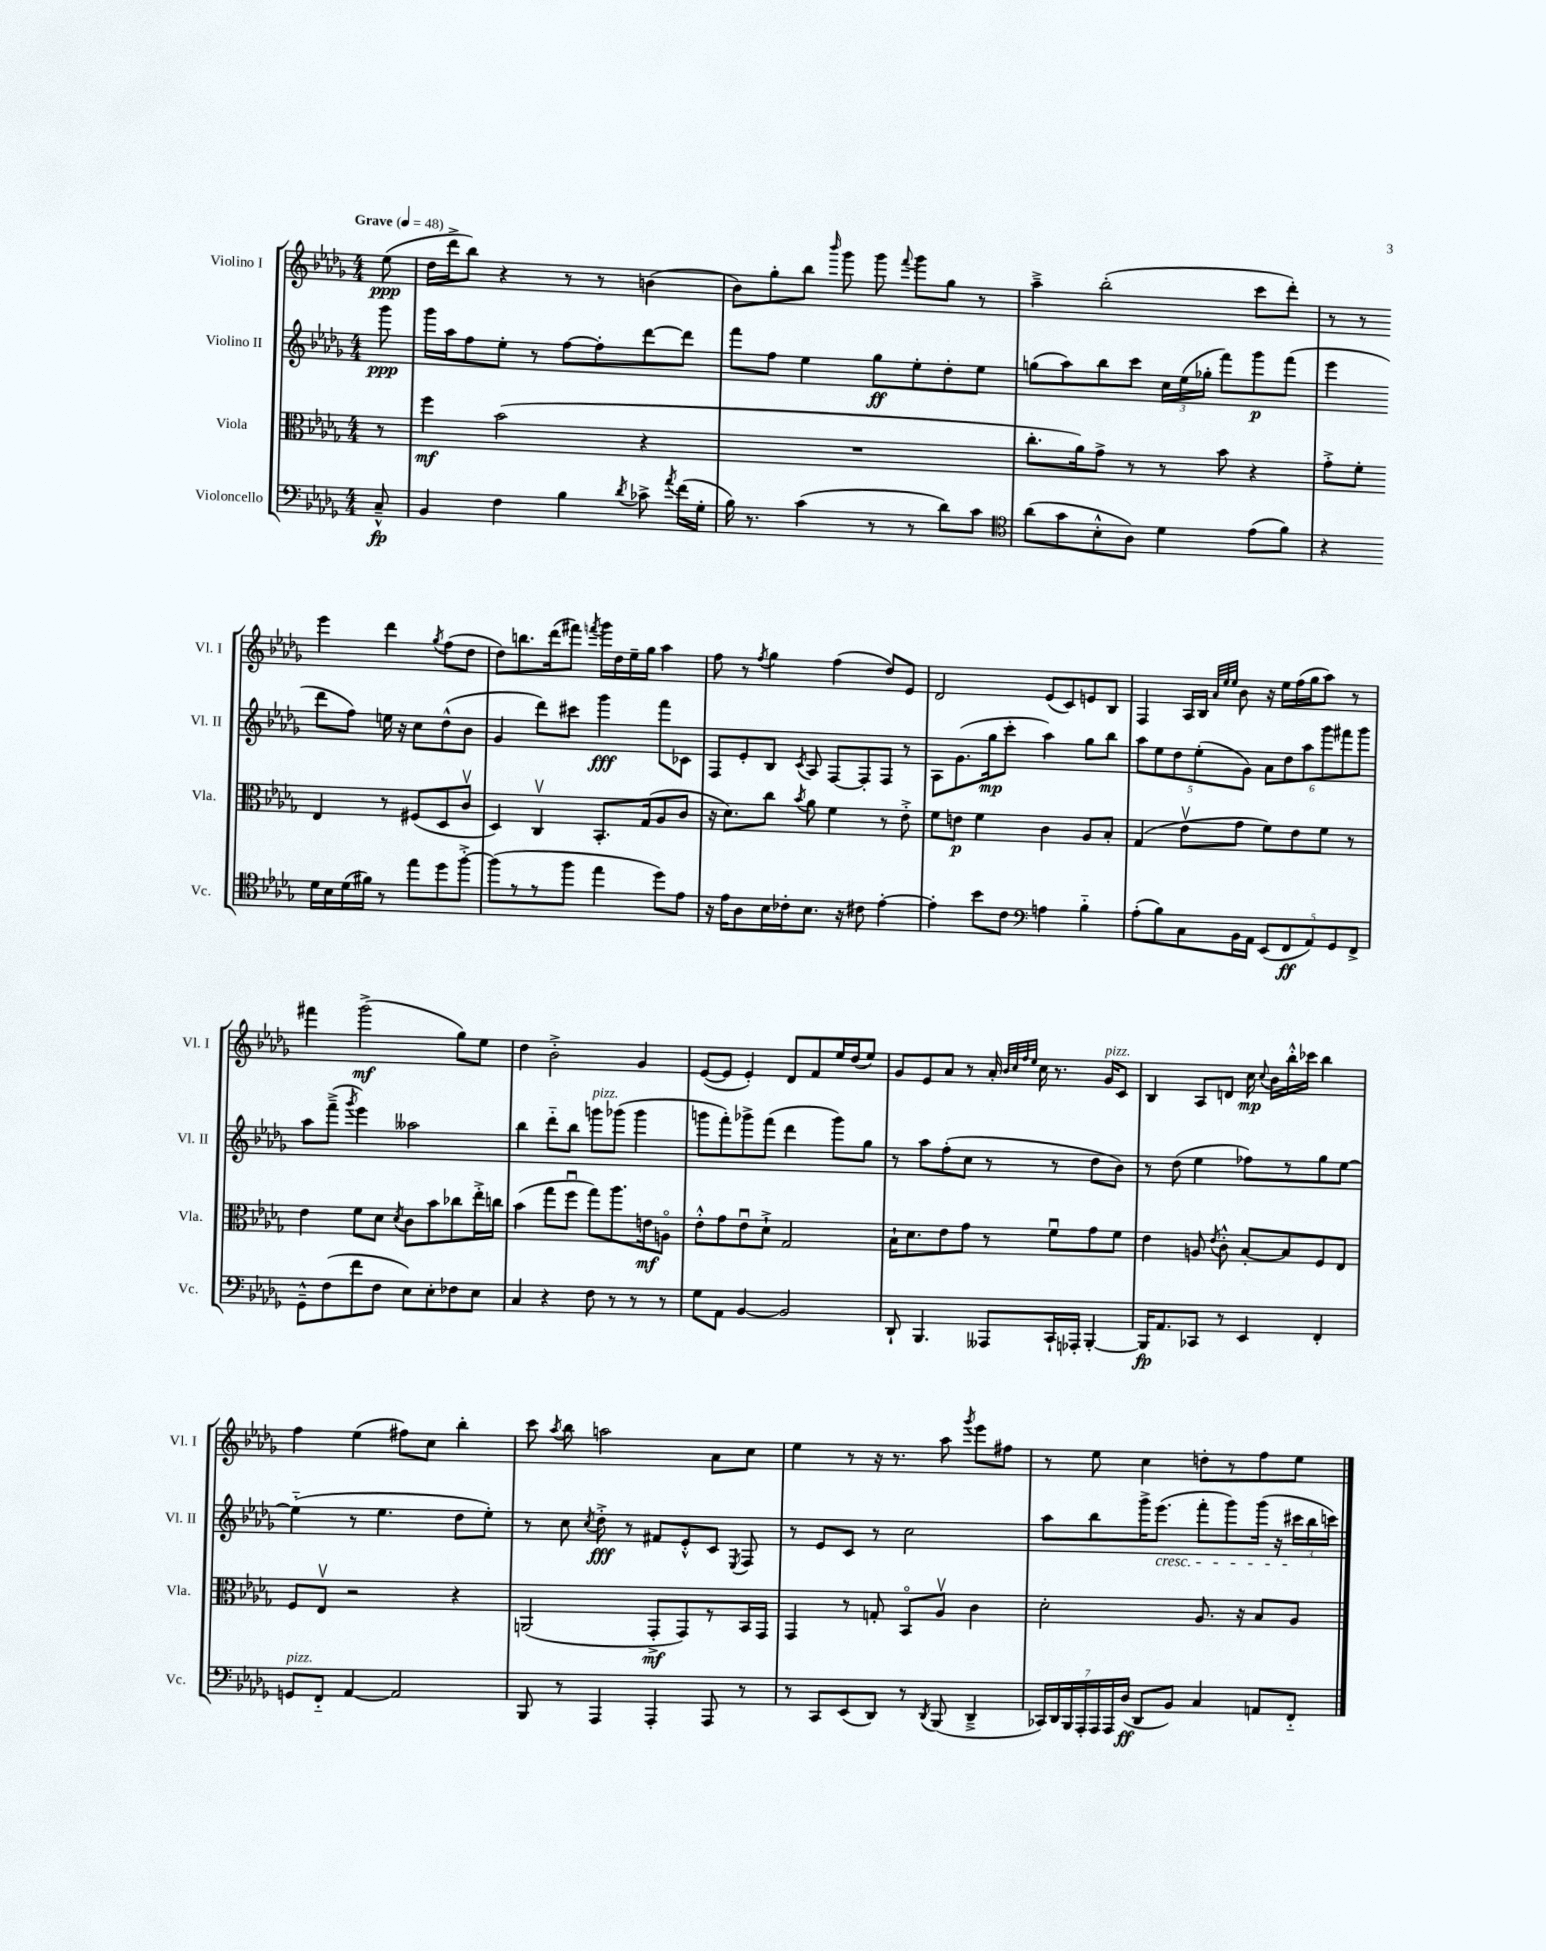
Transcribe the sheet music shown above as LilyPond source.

<<
\new StaffGroup <<
\new Staff = "s0" \with { instrumentName = "Violino I" shortInstrumentName = "Vl. I" } {
    \clef treble \key des \major \numericTimeSignature \time 4/4 \partial 8 \tempo "Grave" 4 = 48
    \autoBeamOff ees''8\ppp( |
    des''16[ des'''16-> bes''8]) r4 r8 r8 b'4( |
    bes'8[) ges''8-. bes''8] \grace { bes'''16 } ges'''8 ges'''8 \appoggiatura { f'''8 } ges'''8[ ges''8] r8 |
    aes''4---> bes''2-.( c'''8[ des'''8]-.) |
    r8 r8 ees'''4 des'''4 \acciaccatura { ges''8 } f''8[( des''8] |
    des''8[) b''8. des'''16( fis'''8]) \acciaccatura { f'''8 } ges'''16[ des''16 ees''16-- ges''16] aes''4 |
    f''8 r8 \acciaccatura { f''8 } ges''4 f''4( des''8[) ees'8] |
    des'2 ees'8[( c'8) e'8 bes8] |
    f4 aes16[ bes16] \grace { aes'32[ ees''32 ees''32] } bes'8 r16 ees''16[ f''16( ges''16 aes''8]) r8 |
    fis'''4 ges'''2->\mf( ges''8[) ees''8] |
    des''4 bes'2-.-> ges'4 |
    ees'8[~( ees'8] ees'4-.) des'8[ f'8 ees''16 des''16( ees''8]) |
    ges'8[ ees'8 aes'8] r8 aes'16-. \grace { bes'32[ c''32 f''32 ees''32] } c''16 r8. ges'16[^\markup { \italic "pizz." } c'8] |
    bes4 aes8[ d'8] c''16\mp \appoggiatura { c''8 } bes'16[ bes''16-.-^ ces'''16] bes''4 |
    f''4 ees''4( fis''8[) c''8] bes''4-. |
    c'''8 \acciaccatura { aes''8 } bes''8 a''2 aes'8[ c''8] |
    ees''4 r8 r16 r8. aes''8 \acciaccatura { ges'''8 } ees'''8[ fis''8] |
    r8 ees''8 c''4 d''8[-. r8 f''8 ees''8] \bar "|." |
}
\new Staff = "s1" \with { instrumentName = "Violino II" shortInstrumentName = "Vl. II" } {
    \clef treble \key des \major \numericTimeSignature \time 4/4 \partial 8
    \autoBeamOff ges'''8\ppp |
    ges'''16[ aes''16 f''8 ees''8]-. r8 f''8[~ f''8-. des'''8~ des'''8] |
    f'''8[ f''8] ees''4 ges''8[\ff ees''8-. des''8-. ees''8] |
    g''8[( aes''8) bes''8 c'''8] \tuplet 3/2 { c''16[ ees''16( ges''16]-. } f'''8[) ges'''8\p f'''8]( |
    ees'''4 des'''8[ f''8]) e''16 r16 c''8[ des''8-^( bes'8] |
    ges'4 des'''8[) cis'''8] ges'''4\fff f'''8[ ces'8] |
    f8[ ees'8-. bes8] \acciaccatura { c'8 } aes8 f8[~ f8-. f8] r8 |
    aes8[ ges'8.( ges''16\mp c'''8]-. aes''4) ges''8[ bes''8] |
    \tuplet 5/4 { aes''8[ ees''8 des''8 ees''8-.( ges'8]) } \tuplet 6/4 { aes'8[ des''8 aes''8 ges'''8 fis'''8 ges'''8] } |
    aes''8[ f'''8]--->( \acciaccatura { ges'''8 } ees'''4) aeses''2 |
    bes''4 des'''8[-_ bes''8] g'''8[^\markup { \italic "pizz." } ges'''8]( ges'''4 |
    g'''8[ f'''8-.) ges'''8-> f'''8]( des'''4 ges'''8[) ges''8] |
    r8 aes''8[ f''8-.( c''8] r8 r8 des''8[ bes'8]) |
    r8 des''8( ees''4 fes''8[) r8 ges''8 ees''8]~ |
    ees''4-_( r8 ees''4. des''8[ ees''8]-.) |
    r8 c''8 \acciaccatura { c''8 } des''8-.->\fff r8 fis'8[ ees'8-.-^ c'8] \acciaccatura { ees8 } f8 |
    r8 ees'8[ c'8] r8 c''2 |
    aes''8[ bes''8 ges'''16-> ees'''8.]\cresc( f'''8[-. ges'''8) ges'''16]( r16 \tuplet 3/2 { cis'''16[\! bes''16 c'''16]) } \bar "|." |
}
\new Staff = "s2" \with { instrumentName = "Viola" shortInstrumentName = "Vla." } {
    \clef alto \key des \major \numericTimeSignature \time 4/4 \partial 8
    \autoBeamOff r8 |
    f''4\mf bes'2( r4 |
    R1 |
    c''8.[-. aes'16) ges'8]-> r8 r8 bes'8 r4 |
    ges'8[-.-> f'8]-. ees4 r8 fis8[( des8 c'8]\upbow |
    des4) c4\upbow bes,8.[-. ges16( aes8 c'8] |
    r16 des'8.[) c''8] \acciaccatura { bes'8 } aes'8 f'4 r8 ees'8-.-> |
    f'8[ e'8]\p f'4 c'4 aes8[ bes8]-. |
    ges4( ees'8[\upbow ges'8] f'8[) ees'8 f'8] r8 |
    ees'4 f'8[ des'8] \acciaccatura { des'8 } c'8[ bes'8 ces''8 ees''16-.-> c''16] |
    bes'4( ges''8[ f''8]\downbow ges''8[) aes''8. e'16\mf a8]\flageolet |
    ees'8[-.-^ ges'8 ees'8\downbow des'8]-!-> ges2 |
    bes16[-! des'8. ees'8 ges'8] r8 f'8[\downbow ges'8 f'8] |
    ees'4 a8 \acciaccatura { ees'8 } c'8-.-^ bes8[~-. bes8 f8 ees8] |
    f8[ ees8]\upbow r2 r4 |
    a,2( ges,8[-.->\mf ges,8) r8 bes,16 ges,16] |
    ges,4 r8 g8-. bes,8[\flageolet aes8]\upbow c'4 |
    des'2-. aes8. r16 bes8[ aes8] \bar "|." |
}
\new Staff = "s3" \with { instrumentName = "Violoncello" shortInstrumentName = "Vc." } {
    \clef bass \key des \major \numericTimeSignature \time 4/4 \partial 8
    \autoBeamOff c8---^\fp |
    bes,4 f4 bes4 \acciaccatura { des'8 } ces'8-> \acciaccatura { aes'8 } f'16[( ges16]-. |
    bes16) r8. c'4( r8 r8 des'8[) c'8] |
    \clef tenor aes'8[( ges'8 bes8-.-^ aes8]) des'4 ees'8[( f'8]) |
    r4 des'16[ bes16 des'16( fis'16]) r8 ees''8[ des''8 f''8]~-.-> |
    f''8[( r8 r8 f''8] ees''4 des''8[) ees'8] |
    r16 ees'16[ aes8 bes16 ces'16-. bes8.] r16 cis'8 ees'4~-. |
    ees'4-. bes'8[ c'8] \clef bass a4 bes4-_ |
    aes8[-.( bes8) c8 bes,16 aes,16] \tuplet 5/4 { ees,8[( f,8\ff aes,8) ges,8 f,8]-> } |
    ges,8[---^ f8( f'8 f8] ees8[) ees8-. fes8 ees8] |
    c4 r4 f8 r8 r8 r8 |
    ges8[ aes,8] bes,4~ bes,2 |
    des,8-! bes,,4. aeses,,8[ c,16-! aes,,16]-. bes,,4~-. |
    bes,,16[\fp aes,8. ces,8] r8 ees,4 f,4-. |
    g,8[^\markup { \italic "pizz." } f,8]-_ aes,4~ aes,2 |
    bes,,8 r8 aes,,4 aes,,4-. aes,,8 r8 |
    r8 c,8[ ees,8( des,8]) r8 \acciaccatura { des,8 } bes,,8( des,4---> |
    \tuplet 7/4 { ces,16[) des,16 bes,,16 aes,,16-. aes,,16 aes,,16 des16]\ff( } des,8[ bes,8]) c4 a,8[ f,8]-_ \bar "|." |
}
>>
>>
\layout { \context { \Score \remove "Bar_number_engraver" } }
